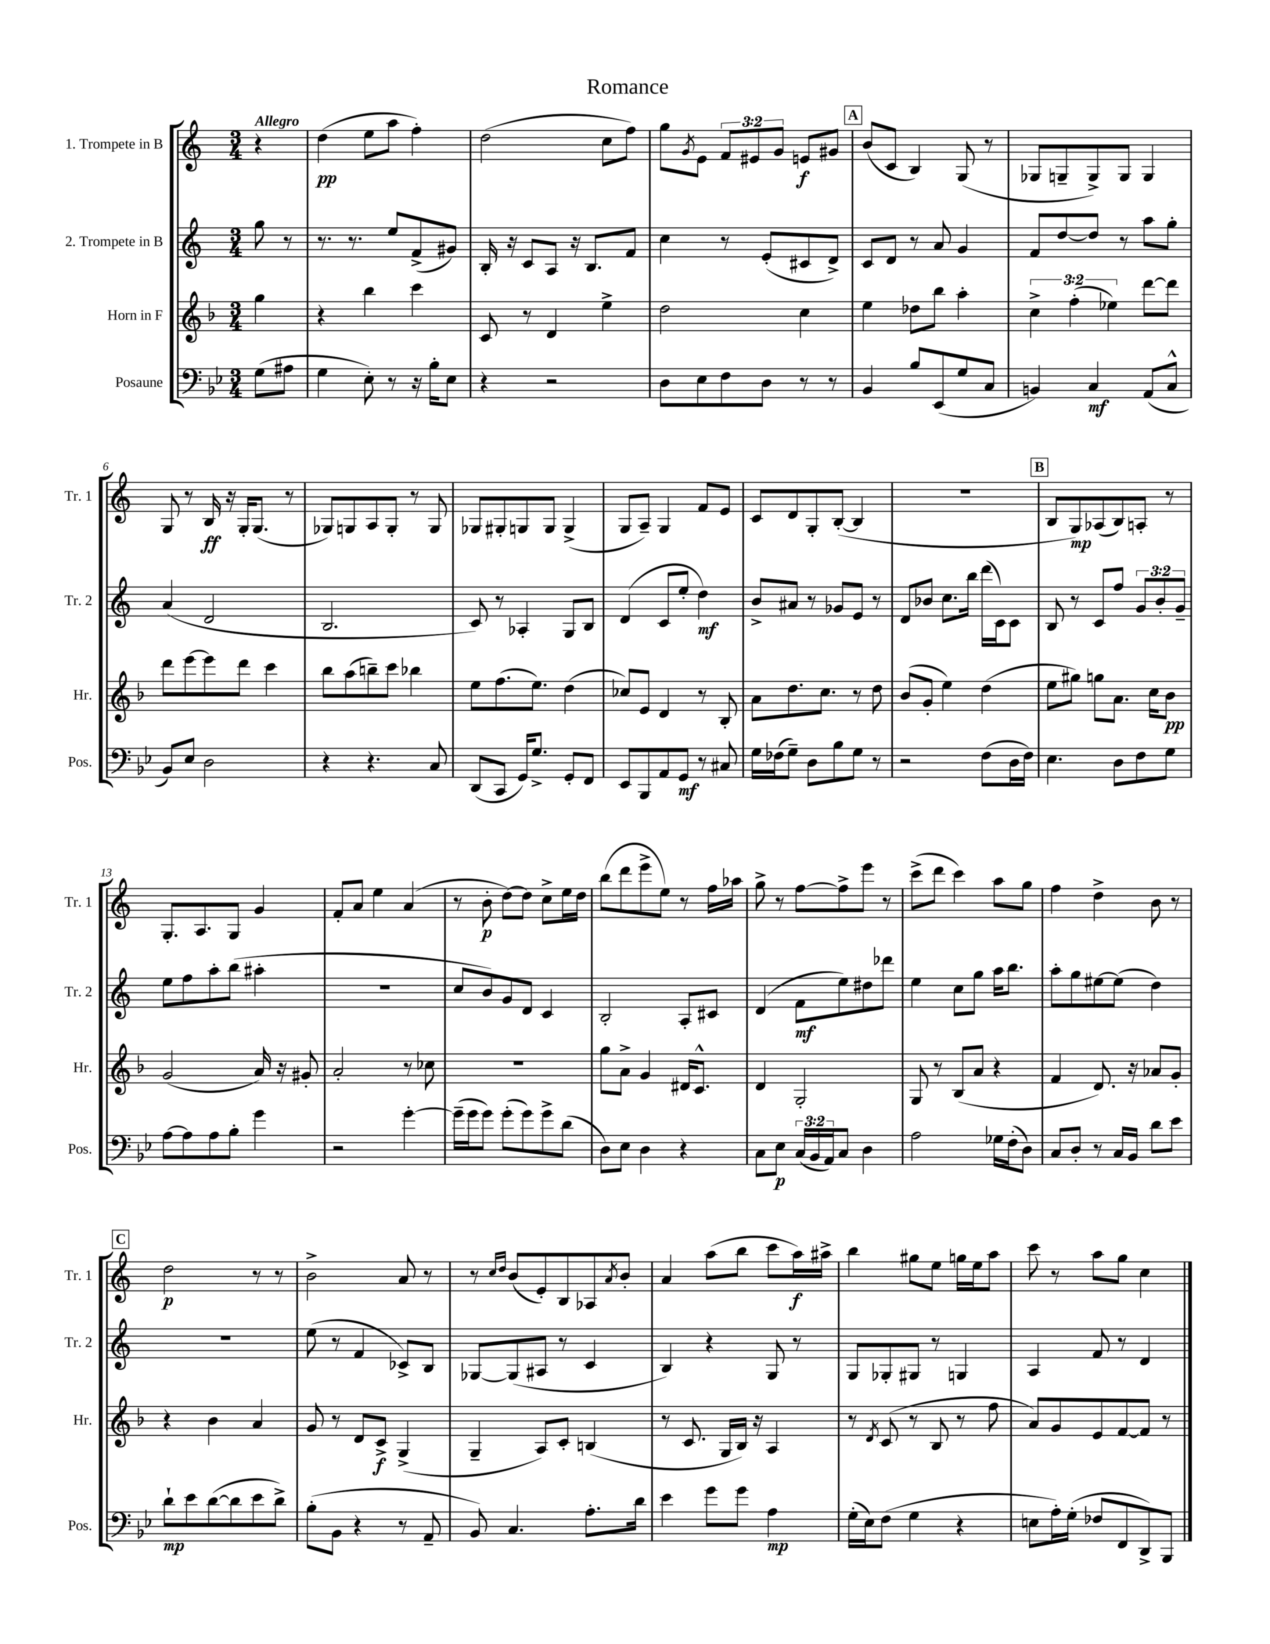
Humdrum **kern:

**kern	**kern	**kern	**kern
*staff4	*staff3	*staff2	*staff1
*clefF4	*clefG2	*clefG2	*clefG2
*k[b-e-]	*k[b-]	*k[]	*k[]
*M3/4	*M3/4	*M3/4	*M3/4
(8G\L	4gg\	8gg\	4r
8A#\J	.	8r	.
=	=	=	=
4G\	4r	8.r	(4dd\
.	.	8.r	.
8E-'\)	4bb-\	.	8ee\L
8r	.	8ee/L	8aa\J
16r	4ccc\	(8f^/	4ff'\)
16B-'\LK	.	.	.
8E-\J	.	8g#/J)	.
=	=	=	=
4r	8c/	16B'/	(2dd\
.	.	16r	.
.	8r	8c/L	.
2r	4d/	8A/J	.
.	.	16r	.
.	.	8.B/L	.
.	4ee^\	.	8cc\L
.	.	8f/J	8ff\J)
=	=	=	=
8D\L	2dd\	4cc\	8gg\L
.	.	.	8qg/
8E-\	.	.	8e\J
8F\	.	8r	12f/L
.	.	.	12e#/
8D\J	.	(8e'/L	.
.	.	.	12g/J
8r	4cc\	8c#/	8e/L
8r	.	8d^/J)	8g#/J
=	=	=	=
4BB-/	4ee\	8c/L	(8b/L
.	.	8d/J	8c/J
8B-/L	8dd-\L	8r	4B/)
(8EE-/	8bb-\J	8a/	.
8G/	4aa'\	4g/	(8G/
8C/J	.	.	8r
=	=	=	=
4BB/)	6cc^\	8f/L	8G-/L
.	.	[8dd/	8G~/
.	(6ff'\	.	.
4C/	.	8dd/]J	8G^/)
.	6ee-\)	.	.
.	.	8r	8G/J
(8AA/L	[8ddd\L	8aa\L	4G/
8C^^/J	8ddd\]J	8gg'\J	.
=	=	=	=
8BB-/L)	8ddd\L	(4a/	8G/
8E-/J	[8eee\	.	8r
2D\	8eee\]	2d/	16B/
.	.	.	16r
.	8ddd\J	.	16G'/LK
.	.	.	(8.G/J
.	4ccc\	.	.
.	.	.	8r
=	=	=	=
4r	8bb-\L	2.B/	8G-/L)
.	(8aa\	.	8G/
4.r	8bb~\)	.	8A/
.	8ccc\J	.	8G'/J
.	4bb-\	.	8r
8C/	.	.	8G/
=	=	=	=
(8DD/L	8ee\L	8c/)	8G-/L
8CC/J	(8.ff\	8r	8G#'/
16GG/LK)	.	4A-'/	8G/
8.G^/J	8.ee\J)	.	.
.	.	.	8G/J
8GG'/L	(4dd\	8G/L	(4G^/
8FF/J	.	8B/J	.
=	=	=	=
8EE-/L	8cc-/L)	(4d/	8G/L
8BBB-/	8e/J	.	8A~/J)
8AA/	4d/	8c/L	4G/
8GG/J	.	8ee'/J	.
8r	8r	4dd\)	8f/L
8C#/	8B-'/	.	8e/J
=	=	=	=
16G\LL	8a\L	8b^/L	8c/L
(16F-\J	.	.	.
8G~\J)	8.dd\	8a#/J	8d/
8D\L	.	8r	8G'/
.	8.cc\J	.	.
8B-\	.	8g-/L	([8B'/J
8G\J	8r	8e/J	4B/]
8r	8dd\	8r	.
=	=	=	=
2r	(8b-/L	8d/L	2.r
.	8g'/J	8b-/J	.
.	4ee\)	8.cc\L	.
.	.	16bb\Jk	.
(8F\L	(4dd\	(16ddd\LL	.
.	.	16c\J)	.
16D\L	.	8c\J	.
16F\JJ)	.	.	.
=	=	=	=
4.E-\	8ee\L	8B/	8B/L
.	8gg#\J)	8r	8G/)
.	8gg\L	8c/L	(8A-/
8D\L	8.a\J	8ff/J	8B/)
8F\	.	12g/L	8A'/J
.	16cc\LK	.	.
.	.	12b'/	.
8G\J	8b-\J	.	8r
.	.	12g~/J	.
=	=	=	=
[8A\L	(2g/	8ee\L	8.G'/L
8A\]	.	8ff\	.
.	.	.	8.A/
8A\	.	8aa'\	.
8B-'\J	.	(8bb\J	8G/J
4g\	16a/)	4aa#'\	4g/
.	16r	.	.
.	8g#'/	.	.
=	=	=	=
2r	2a'/	2.r	8f'/L
.	.	.	8a/J
.	.	.	4ee\
[4g'\	8r	.	(4a/
.	8cc-\	.	.
=	=	=	=
(16g~\]LL	2.r	8cc/L	8r
16g\J	.	.	.
8g\J)	.	8b/)	8b'\
(8g'\L	.	8g/	[8dd\L)
8g\)	.	8d/J	8dd\]J
8g^\	.	4c/	8cc^\L
(8d\J	.	.	16ee\L
.	.	.	16dd\JJ
=	=	=	=
8D\L)	8gg\L	2B'/	(8bb\L
8E-\J	8a^\J	.	8ddd\
4D\	4g/	.	8eee^\
.	.	.	8ee\J)
4r	16d#/LK	8A'/L	8r
.	8.c^^/J	.	.
.	.	8c#/J	16ff\LL
.	.	.	16aa-\JJ
=	=	=	=
8C\L	4d/	(4d/	8gg^\
8E-\J	.	.	8r
(24C/LL	2G'/	8f\L	[8ff\L
24BB-/	.	.	.
24AA/J)	.	.	.
8C/J	.	8ee\)	8ff^\]
4D\	.	8dd#\	8eee\J
.	.	8ddd-\J	8r
=	=	=	=
2A\	8G/	4ee\	(8ccc^\L
.	8r	.	8ddd\J
.	(8B-/L	8cc\L	4ccc\)
.	8a/J	8gg\J	.
16G-\LL	4r	16aa\LK	8aa\L
(16F'\J	.	8.bb\J	.
8D\J)	.	.	8gg\J
=	=	=	=
8C/L	4f/	8aa'\L	4ff\
8D'/J	.	8gg\	.
8r	8.d/)	[8ee#\	4dd^\
16C/LL	.	(8ee#\]J	.
16BB-/JJ	16r	.	.
8d\L	8a-/L	4dd\)	8b\
8e-\J	8g'/J	.	8r
=	=	=	=
8d`\L	4r	2.r	2dd\
8e-\	.	.	.
([8d\	4b-\	.	.
8d\]	.	.	.
8e-\	4a/	.	8r
8d^\J)	.	.	8r
=	=	=	=
(8B-'\L	8g/	(8ee\	2b^\
8BB-\J	8r	8r	.
4r	8d/L	4f/	.
.	8c^/J	.	.
8r	(4G^/	8c-^/L)	8a/
8AA~/	.	8B/J	8r
=	=	=	=
8BB-/)	4G~/	[8G-/L	8r
.	.	.	16qqcc/LL
.	.	.	16qqdd/JJ
4.C/	.	(8G-/]	(8b/L
.	8A/L)	8A#/J	8e'/)
.	8c'/J	8r	8B/
8.A'\L	(4B/	4c/	8A-/
.	.	.	8qa/
.	.	.	8b'/J
16d\Jk	.	.	.
=	=	=	=
4e-\	8r	4B/)	4a/
.	8.c/	.	.
8g\L	.	4r	(8aa\L
.	16G/LL	.	.
8g\J	16B-/JJ)	.	8bb\J
.	16r	.	.
4A\	4A/	8G/	8ccc\L
.	.	8r	16aa\L)
.	.	.	16aa#^\JJ
=	=	=	=
(16G'\LL	8r	8G/L	4bb\
16E-\J)	.	.	.
.	8qd/	.	.
(8F\J	(8c/	8G-'/	.
4G\	8r	8G#/J	8gg#\L
.	8B-/	8r	8ee\J
4r	8r	4G/	16gg\LL
.	.	.	16ee\J
.	8ff\	.	8aa\J
=	=	=	=
8E\L	8a/L)	4A/	8ccc\
16A'\L)	8g/	.	8r
(16G'\JJ	.	.	.
8F-/L	8e/	8f/	8aa\L
8FF/	[8f/	8r	8gg\J
8DD^/)	8f/]J	4d/	4cc\
8BBB-/J	8r	.	.
==	==	==	==
*-	*-	*-	*-
